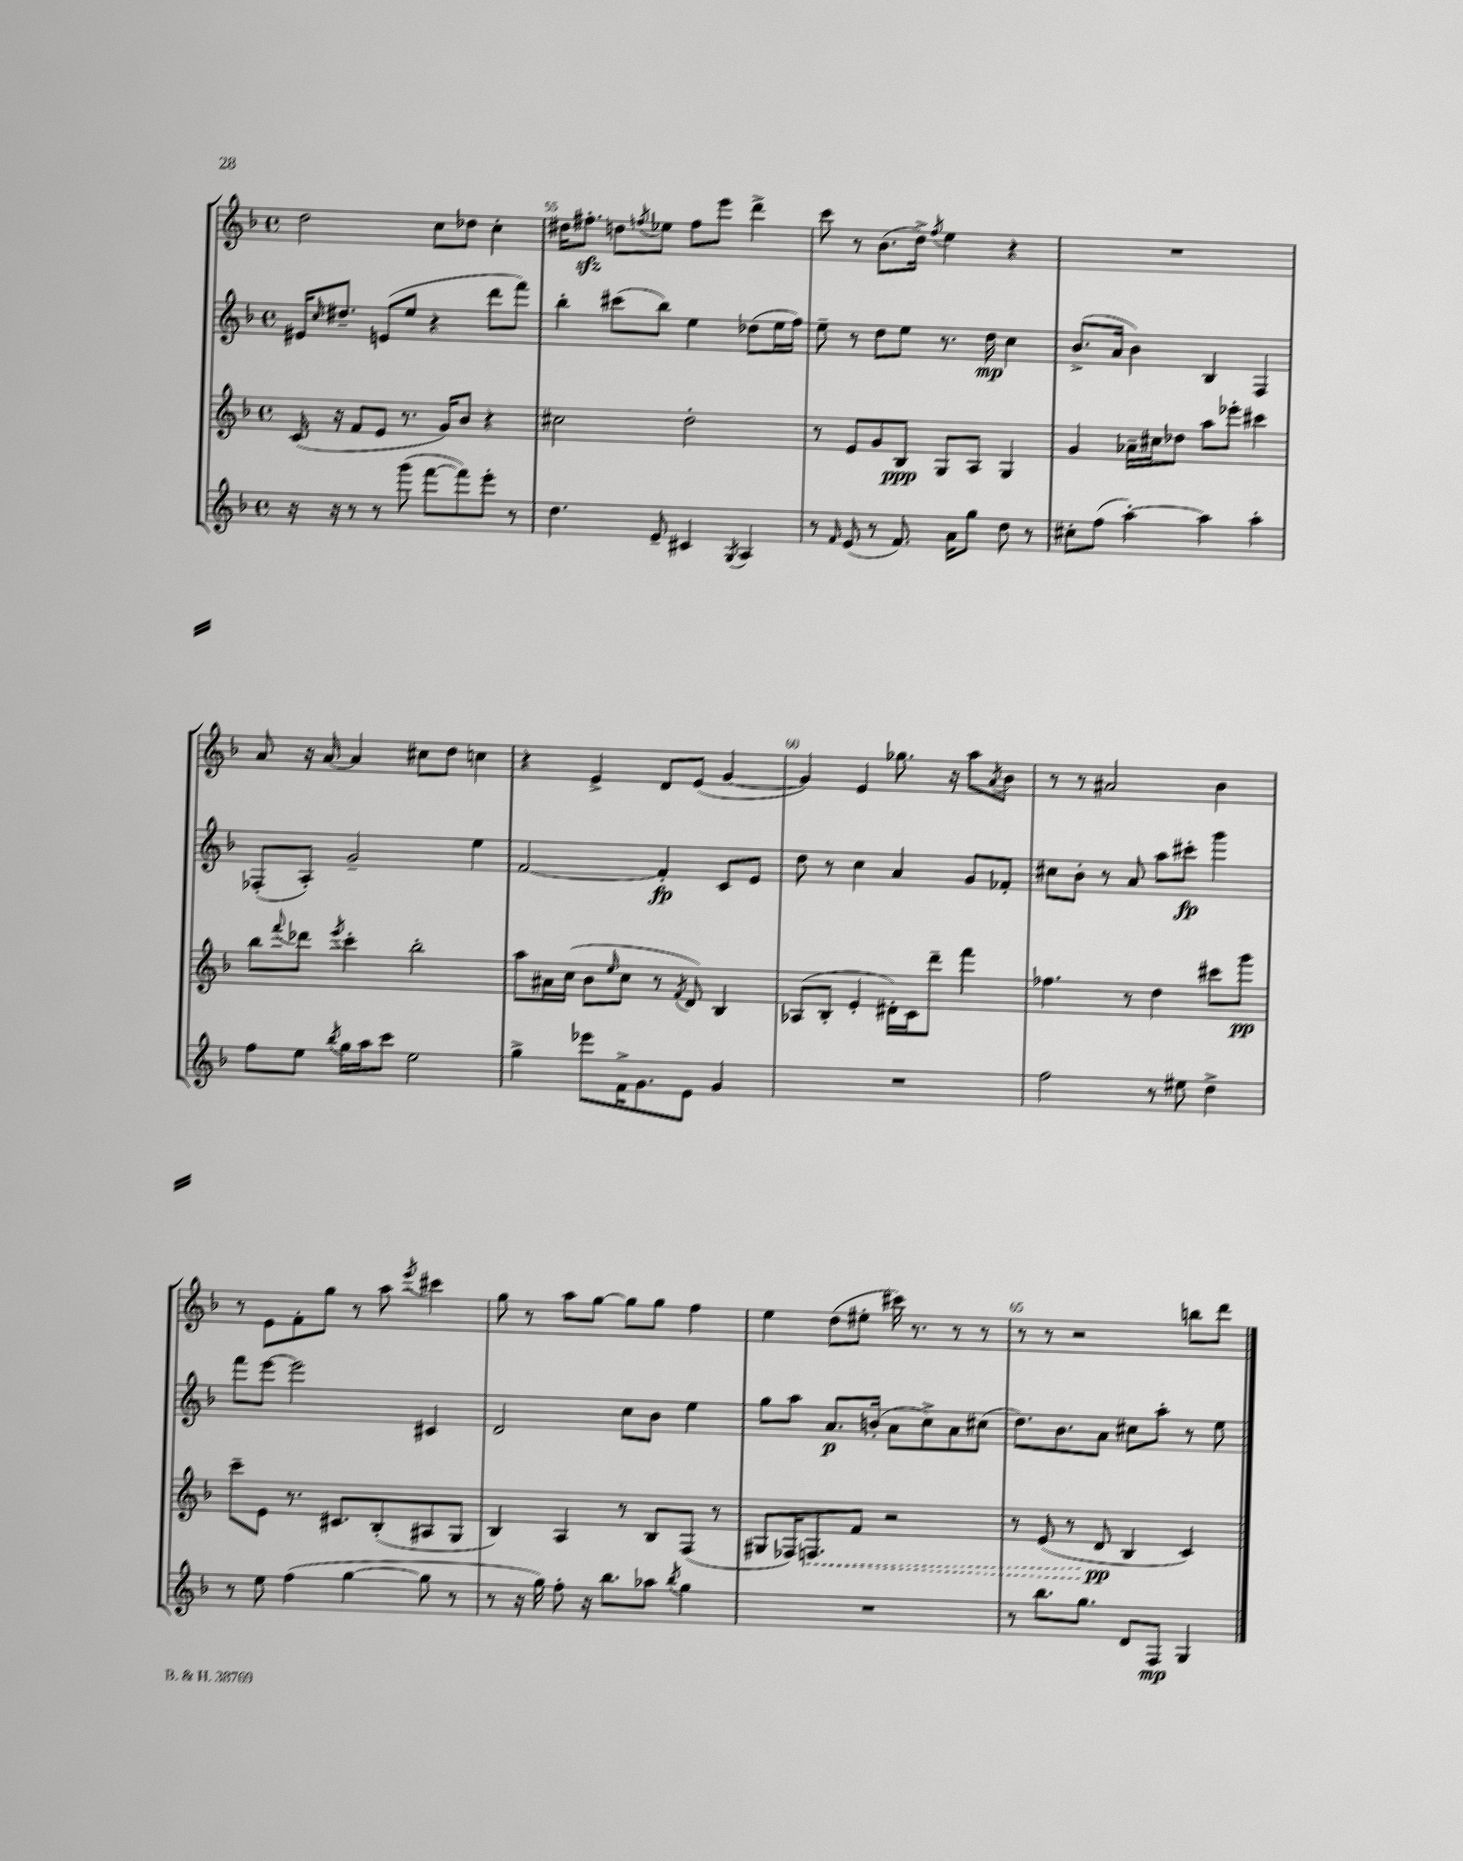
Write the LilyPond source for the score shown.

<<
\new StaffGroup <<
\new Staff = "s0" {
    \clef treble \key f \major \defaultTimeSignature \time 4/4
    d''2 c''8 des''8 c''4-. |
    dis''16 fis''8.-.\sfz d''8 \acciaccatura { f''8 } ees''8 f''8 e'''8 d'''4-> |
    c'''8 r8 bes'8.( d''16->) \acciaccatura { f''8 } e''4 r4 |
    R1 |
    a'8 r16 a'16~ a'4 cis''8 d''8 c''4 |
    r4 e'4-> d'8 e'8( g'4~ |
    g'4) e'4 ges''8. r16 a''8 \acciaccatura { a'8 } bes'8 |
    r8 r8 ais'2 bes'4 |
    r8 e'8 f'8-. g''8 r8 a''8 \acciaccatura { e'''8 } cis'''4 |
    g''8 r8 a''8 g''8~ g''8 g''8 f''4 |
    e''4 d''8( eis''8-. cis'''16) r8. r8 r8 |
    r8 r8 r2 b''8 d'''8 \bar "|." |
}
\new Staff = "s1" {
    \clef treble \key f \major \defaultTimeSignature \time 4/4
    eis'16 \grace { c''16 } dis''8.-- e'8( e''8 r4 d'''8 f'''8) |
    bes''4-. cis'''8( bes''8) e''4 des''8( e''16 f''16) |
    e''8-- r8 d''8 e''8 r8. d''16\mp c''4 |
    bes'8.->( a'16 bes'4) bes4 f4 |
    fes8-.( a8-.) g'2-- e''4 |
    f'2~ f'4-.\fp c'8 e'8 |
    d''8 r8 c''4 a'4 g'8 fes'8-. |
    cis''8 bes'8-. r8 a'8 a''8 cis'''8-.\fp g'''4 |
    f'''8 e'''8~ e'''2 cis'4 |
    d'2 c''8 bes'8 e''4 |
    g''8 a''8 a'8.\p b'16-.( a'8 c''8->) a'8 cis''8( |
    d''8.) bes'8. a'8 cis''8 a''8-. r8 e''8 \bar "|." |
}
\new Staff = "s2" {
    \clef treble \key f \major \defaultTimeSignature \time 4/4
    c'16( r16 f'8 e'8 r8. g'16) bes'8 r4 |
    cis''2 d''2-. |
    r8 e'8 g'8 bes8\ppp g8 a8 g4 |
    g'4 aes'16-- cis''16 des''8 a''8 ees'''8-. cis'''4 |
    bes''8 \appoggiatura { f'''8 } des'''8 \acciaccatura { e'''8 } c'''4-. bes''2-. |
    a''8 ais'16 c''16( bes'8 \grace { e''16 } c''8 r8 \acciaccatura { f'8 } d'8) bes4 |
    aes8( bes8-. e'4-. dis'16-.) c'16 d'''8-- f'''4 |
    fes''4. r8 d''4 cis'''8 g'''8\pp |
    c'''8-- e'8 r8. cis'8. bes8-.( ais8 g8 |
    bes4) a4 r8 bes8 f8( r8 |
    gis8 fes16) \once \override Hairpin.style = #'dashed-line f8.\< f'8 r2 |
    r8 e'8( r8 d'8\pp\! bes4 c'4) \bar "|." |
}
\new Staff = "s3" {
    \clef treble \key f \major \defaultTimeSignature \time 4/4
    r16 r16 r8 r8 g'''8( f'''8~ f'''8) e'''8-. r8 |
    d''4. e'8-- cis'4 \acciaccatura { g8 } a4 |
    r8 \grace { f'16 } e'8( r8 f'8.) a'16 g''8 d''8 r8 |
    cis''8-. f''8( a''4~-.) a''4 a''4-. |
    f''8 e''8 \acciaccatura { bes''8 } g''16 a''16 c'''8 e''2 |
    g''4-> ees'''8 f'16-> g'8. e'8 g'4 |
    R1 |
    f''2 r8 eis''8 d''4-> |
    r8 e''8 f''4( g''4~ g''8 r8 |
    r8 r16 g''16) f''8-. r16 bes''8. aes''8 \acciaccatura { bes''8 } g''4 |
    R1 |
    r8 bes''8. g''8. d'8 f8\mp g4 \bar "|." |
}
>>
>>
\layout { \context { \Score currentBarNumber = #54 \override BarNumber.break-visibility = ##(#f #t #t) barNumberVisibility = #(every-nth-bar-number-visible 5) } }
